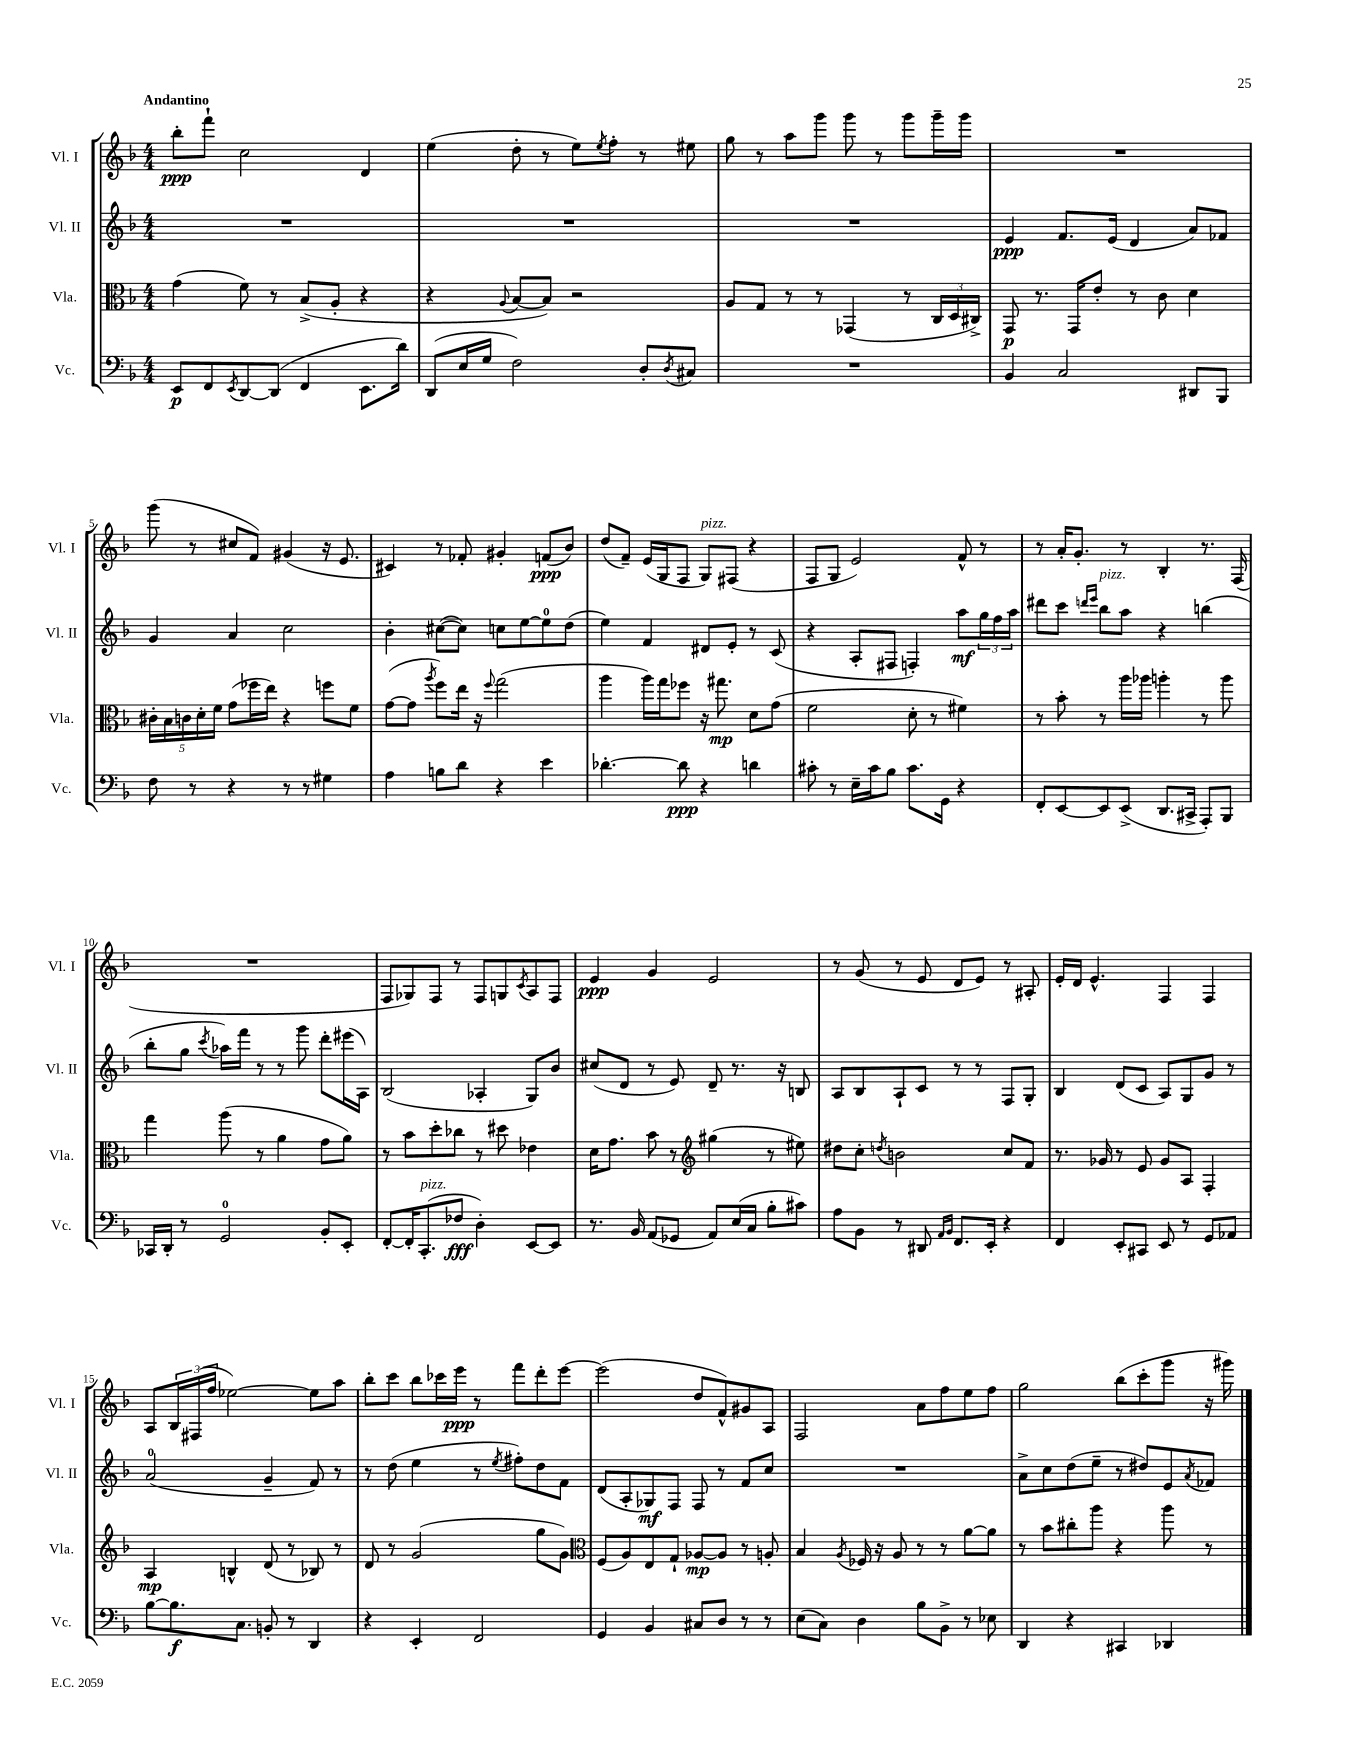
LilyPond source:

<<
\new StaffGroup <<
\new Staff = "s0" \with { instrumentName = "Vl. I" shortInstrumentName = "Vl. I" } {
    \clef treble \key f \major \numericTimeSignature \time 4/4 \tempo "Andantino"
    bes''8-.\ppp f'''8-! c''2 d'4 |
    e''4( d''8-. r8 e''8) \acciaccatura { e''8 } f''8-. r8 eis''8 |
    g''8 r8 a''8 g'''8 g'''8 r8 g'''8 g'''16-- g'''16 |
    R1 |
    g'''8( r8 cis''8 f'8) gis'4( r16 e'8. |
    cis'4) r8 fes'8-. gis'4-. f'8\ppp( bes'8) |
    d''8( f'8--) e'16( g16 f8 g8^\markup { \italic "pizz." }) fis8( r4 |
    f8 g8 e'2) f'8-^ r8 |
    r8 a'16-. g'8.-. r8 bes4-. r8. f16( |
    R1 |
    f8 ges8) f8 r8 f8 g8 \acciaccatura { c'8 } a8 f8 |
    e'4\ppp g'4 e'2 |
    r8 g'8( r8 e'8 d'8 e'8) r8 ais8-. |
    e'16-. d'16 e'4.-^ f4 f4 |
    a8 \tuplet 3/2 { bes16 fis16( f''16 } ees''2~) ees''8 a''8 |
    bes''8-. c'''8 bes''8 ces'''16 e'''16\ppp r8 f'''8 d'''8-. e'''8~ |
    e'''2( d''8 f'8-^) gis'8 a8 |
    f2 a'8 f''8 e''8 f''8 |
    g''2 bes''8( c'''8-. g'''8 r16 gis'''16) \bar "|." |
}
\new Staff = "s1" \with { instrumentName = "Vl. II" shortInstrumentName = "Vl. II" } {
    \clef treble \key f \major \numericTimeSignature \time 4/4
    R1 |
    R1 |
    R1 |
    e'4\ppp f'8. e'16( d'4 a'8) fes'8 |
    g'4 a'4 c''2 |
    bes'4-. cis''8~( cis''8) c''8 e''8~ e''8-0 d''8( |
    e''4) f'4 dis'8 e'8-. r8 c'8( |
    r4 a8-. fis8 f4-.) a''8\mf \tuplet 3/2 { g''16 f''16 a''16 } |
    dis'''8 c'''8 \grace { d'''16 e'''16 } bes''8^\markup { \italic "pizz." } a''8 r4 b''4( |
    bes''8-. g''8 \acciaccatura { c'''8 } aes''16) f'''16 r8 r8 g'''8 d'''8-. eis'''16( a16) |
    bes2( aes4-. g8) bes'8 |
    cis''8( d'8 r8 e'8) d'8-- r8. r16 b8 |
    a8 bes8 a8-! c'8 r8 r8 f8 g8-. |
    bes4 d'8( c'8 a8) g8 g'8 r8 |
    a'2-0( g'4-- f'8) r8 |
    r8 d''8( e''4 r8 \acciaccatura { e''8 } fis''8-.) d''8 f'8 |
    d'8( a8-. ges8\mf) f8 f8 r8 f'8 c''8 |
    R1 |
    a'8-> c''8 d''8( e''8-- r8 dis''8) e'8 \acciaccatura { a'8 } fes'8 \bar "|." |
}
\new Staff = "s2" \with { instrumentName = "Vla." shortInstrumentName = "Vla." } {
    \clef alto \key f \major \numericTimeSignature \time 4/4
    g'4( f'8) r8 bes8->( a8-. r4 |
    r4 \appoggiatura { a8 } bes8~ bes8) r2 |
    a8 g8 r8 r8 ges,4( r8 \tuplet 3/2 { c16 d16 cis16->) } |
    g,8\p r8. g,16 e'8-. r8 c'8 d'4 |
    \tuplet 5/4 { cis'16-. bes16 c'16 d'16-. f'16 } g'8( fes''16 e''16) r4 f''8 f'8 |
    g'8~( g'8 \acciaccatura { a''8 } f''8) e''16 r16 \appoggiatura { f''8 } g''2( |
    a''4 a''16) g''16 fes''8 r16 gis''8.\mp d'8 g'8( |
    f'2 d'8-. r8 fis'4) |
    r8 bes'8-. r8 a''16 aes''16 a''4-. r8 a''8 |
    g''4 a''8( r8 a'4 g'8 a'8) |
    r8 bes'8 d''8-. ces''8 r8 dis''8 ees'4 |
    d'16 g'8. bes'8 r8 \clef treble gis''4( r8 eis''8) |
    dis''8 c''8-. \acciaccatura { d''8 } b'2 c''8 f'8 |
    r8. ges'16 r8 e'8 ges'8 a8 f4-. |
    a4\mp b4-^ d'8( r8 bes8) r8 |
    d'8 r8 g'2( g''8 g'8) |
    \clef alto f8( a8) e8 g8-! aes8~\mp aes8 r8 a8-. |
    bes4 \acciaccatura { a8 } fes16 r16 a8 r8 r8 a'8~ a'8 |
    r8 bes'8 cis''8-. a''8 r4 a''8 r8 \bar "|." |
}
\new Staff = "s3" \with { instrumentName = "Vc." shortInstrumentName = "Vc." } {
    \clef bass \key f \major \numericTimeSignature \time 4/4
    e,8\p f,8 \acciaccatura { e,8 } d,8~ d,8( f,4 e,8. d'16) |
    d,8( e16 g16 f2) d8-. \acciaccatura { d8 } cis8 |
    R1 |
    bes,4 c2 dis,8 bes,,8 |
    f8 r8 r4 r8 r8 gis4 |
    a4 b8 d'8 r4 e'4 |
    des'4.~-. des'8\ppp r4 d'4 |
    cis'8-. r8 e16-- cis'16 bes8 cis'8. g,16 r4 |
    f,8-. e,8~ e,8 e,8->( d,8. cis,16-> a,,8-.) bes,,8 |
    ces,16 d,16-. r8 g,2-0 bes,8-. e,8-. |
    f,8~-. f,16-. c,8.-.^\markup { \italic "pizz." }( fes8\fff d4-.) e,8~ e,8 |
    r8. bes,16 a,8( ges,8 a,8) e16( c16 bes8-. cis'8) |
    a8 bes,8 r8 dis,8 \grace { a,16 bes,16 } f,8. e,16-. r4 |
    f,4 e,8-. cis,8 e,8 r8 g,8 aes,8 |
    bes8~ bes8.\f c8. b,8-. r8 d,4 |
    r4 e,4-. f,2 |
    g,4 bes,4 cis8 d8 r8 r8 |
    e8( c8) d4 bes8 bes,8-> r8 ees8 |
    d,4 r4 cis,4 des,4 \bar "|." |
}
>>
>>
